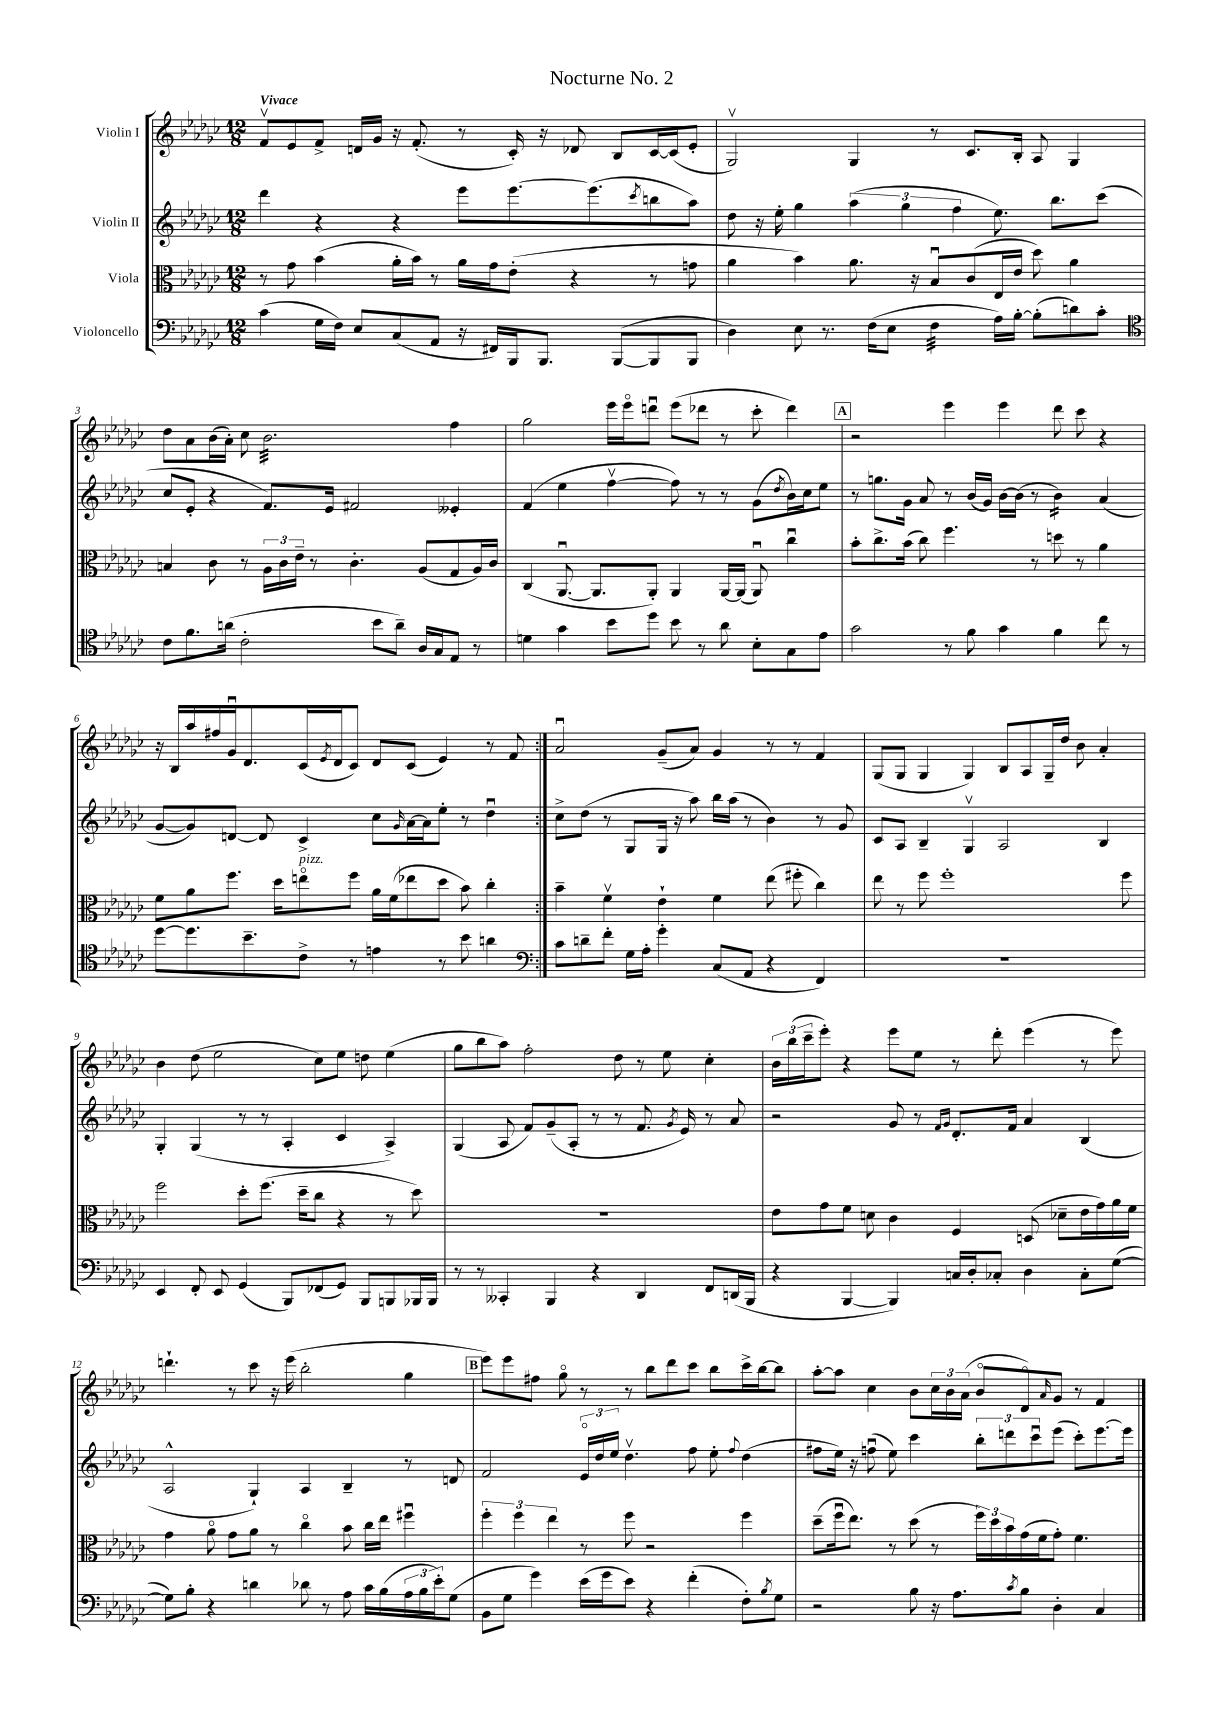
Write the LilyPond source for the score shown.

\header { title = "Nocturne No. 2" }
<<
\new StaffGroup <<
\new Staff = "s0" \with { instrumentName = "Violin I" } {
    \clef treble \key ges \major \numericTimeSignature \time 12/8 \tempo "Vivace"
    \repeat volta 2 { f'8\upbow ees'8 f'8-> d'16 ges'16 r16 f'8.-.( r8 ces'16-.) r16 des'8 bes8 ces'16~ ces'16( ees'8-. |
    ges2\upbow) ges4 r8 ces'8. bes16-. aes8 ges4 |
    des''8 aes'8 bes'16( aes'16-.) ces''8 bes'2.:32 f''4 |
    ges''2 ees'''16 ees'''16\flageolet d'''8\downbow ees'''8( des'''8 r8 ces'''8-. des'''4) |
    \mark \markup { \box "A" } r2 ees'''4 ees'''4 des'''8 ces'''8 r4 |
    r16 bes16 aes''16 fis''16 ges'16\downbow des'8. ces'16( \acciaccatura { ees'8 } des'16 ces'8) des'8 ces'8( ees'4) r8 f'8 | }
    aes'2\downbow ges'8--( aes'8) ges'4 r8 r8 f'4 |
    ges8( ges8 ges4 ges4) bes8 aes8 ges16-- des''16 bes'8 aes'4-. |
    bes'4 des''8( ees''2 ces''8) ees''8 d''8 ees''4( |
    ges''8 bes''8 aes''8) f''2-. des''8 r8 ees''8 ces''4-. |
    \tuplet 3/2 { bes'16 bes''16( ces'''16-- } ees'''8-.) r4 ees'''8 ees''8 r8 des'''8-. ees'''4( r8 ees'''8) |
    d'''4.-! r8 ces'''8 r16 ees'''16( bes''2-. ges''4 |
    \mark \markup { \box "B" } ees'''8) ees'''8 fis''8 ges''8\flageolet r8 r8 bes''8 des'''8 ces'''8 bes''8 ces'''16-> bes''16~ bes''8 |
    aes''8~-. aes''8 ces''4 bes'8 \tuplet 3/2 { ces''16 bes'16 aes'16( } bes'8\flageolet des'8\flageolet) \grace { aes'16 } ges'8 r8 f'4 \bar "|." |
}
\new Staff = "s1" \with { instrumentName = "Violin II" } {
    \clef treble \key ges \major \numericTimeSignature \time 12/8
    \repeat volta 2 { des'''4 r4 r4 ees'''8 ees'''8.~ ees'''8.( \acciaccatura { ces'''8 } b''8 aes''8) |
    des''8 r16 ees''16-. ges''4 \tuplet 3/2 { aes''4( ges''4 f''4 } ees''8.) bes''8. ces'''8( |
    ces''8 ees'8-. r4 f'8.) ees'16 fis'2 eeses'4-. |
    f'4( ees''4 f''4~\upbow f''8) r8 r8 ges'8( \acciaccatura { des''8 } bes'16) ces''16 ees''8 |
    \mark \markup { \box "A" } r8 g''8. ges'16 aes'8 r8 bes'16( ges'16) bes'16~ bes'16( r8 bes'4:16) aes'4( |
    ges'8~ ges'8) d'8~ d'8 ces'4-> ces''8 \grace { ges'16 } aes'16~ aes'16 ees''8-. r8 des''4\downbow | }
    ces''8-> des''8( r8 ges8 ges16 r16 aes''8) bes''16 aes''16( r8 bes'4) r8 ges'8 |
    ces'8 aes8 bes4-- ges4\upbow aes2 bes4 |
    ges4-. ges4( r8 r8 aes4-. ces'4 aes4->) |
    ges4( aes8 f'8) ges'8--( aes8-. r8 r8 f'8. \acciaccatura { ges'8 } ees'16) r8 aes'8 |
    r2 ges'8 r8 \grace { f'16 ges'16 } des'8.-. f'16 aes'4 bes4( |
    aes2-^ ges4-!) aes4 bes4-- r8 d'8 |
    \mark \markup { \box "B" } f'2 \tuplet 3/2 { ees'16\flageolet des''16 ees''16 } des''4.\upbow f''8 ees''8-. \appoggiatura { f''8 } des''4( |
    fis''8 ees''16) r16 f''8\downbow( ees''8) ces'''4 \tuplet 3/2 { bes''8-. d'''8 ces'''8\downbow } ees'''8( ces'''8-.) ees'''8.~ ees'''16 \bar "|." |
}
\new Staff = "s2" \with { instrumentName = "Viola" } {
    \clef alto \key ges \major \numericTimeSignature \time 12/8
    \repeat volta 2 { r8 ges'8 bes'4( aes'16-. bes'16) r8 aes'16 ges'16 ees'8-.( r4 r8 g'8 |
    aes'4 bes'4) aes'8. r16 bes8\downbow ces'8( ees16 ees'16 des''8) aes'4 |
    b4 ces'8 r8 \tuplet 3/2 { aes16 ces'16 ees'16-- } r8 ces'4.-. aes8( ges8 aes16) ces'16 |
    ces4( aes,8.~\downbow aes,8. aes,8-.) aes,4 aes,16~ aes,16( aes,8\downbow) ces''4\downbow |
    \mark \markup { \box "A" } bes'8-. ces''8.-> bes'16( ces''8) f''4. r8 d''8 r8 aes'4 |
    f'8 aes'8 f''8. des''16 e''8\flageolet^\markup { \italic "pizz." } f''8 aes'16 f'16( ees''8 des''8 bes'8) ces''4-. | }
    bes'4-- f'4\upbow ees'4-! f'4 ees''8( fis''8-. ces''4) |
    ees''8 r8 f''8 f''1-. f''8 |
    f''2 des''8-. f''8.( des''16-- ces''8 r4 r8 des''8) |
    R1. |
    ees'8 ges'8 f'8 d'8 ces'4 f4 d8( des'8-- ees'16 ges'16) aes'16 f'16 |
    ges'4 aes'8\flageolet ges'8 aes'8 r8 ces''4\flageolet bes'8 ces''16 ees''16 fis''4\downbow |
    \mark \markup { \box "B" } \tuplet 3/2 { f''4-. f''4 ees''4 } r8 f''8 r2 f''4 |
    des''8--( f''16\downbow ees''8.) r8 des''8( r8 \tuplet 3/2 { f''16) des''16 bes'16 } ges'16( f'16 ges'8-.) f'4. \bar "|." |
}
\new Staff = "s3" \with { instrumentName = "Violoncello" } {
    \clef bass \key ges \major \numericTimeSignature \time 12/8
    \repeat volta 2 { ces'4( ges16 f16) ees8 ces8( aes,8 r16 fis,16) bes,,16 bes,,8. bes,,8~( bes,,8 bes,,8 |
    des4) ees8 r8. f16( ees8 f4:32 aes16) bes16~-. bes8-.( d'8) ces'8-. |
    \clef tenor ces'8 f'8. a'16( ces'2-. bes'8 a'8--) aes16 ges16 ees8 r8 |
    d'4 ges'4 bes'8 des''8 bes'8 r8 aes'8 bes8-. ges8 ees'8 |
    \mark \markup { \box "A" } ges'2 r8 f'8 ges'4 f'4 ces''8 r8 |
    des''8~ des''8. bes'8.-- ces'8-> r8 e'4 r8 bes'8 a'4 | }
    \clef bass ces'8 d'8-- f'8-. ges16 aes16-. ges'4-. ces8( aes,8 r4 f,4) |
    R1. |
    ees,4 f,8-. ees,8 ges,4( bes,,8) fes,8( ges,8) bes,,8 b,,8 bes,,16 bes,,16 |
    r8 r8 ceses,4-. bes,,4 r4 des,4 f,8 d,16( bes,,16 |
    r4 bes,,4~ bes,,4) c16 des16-. ces8-. des4 ces8-. ges8~( |
    ges8) bes8-. r4 d'4 des'8 r8 aes8 ces'16 bes16( \tuplet 3/2 { aes16 bes16 ees'16-.) } ges8( |
    \mark \markup { \box "B" } bes,8 ges8 ges'4) ees'16( ges'16 ees'8) r4 f'4-.( f8-.) \acciaccatura { bes8 } ges8 |
    r2 bes8 r16 aes8. \acciaccatura { ces'8 } bes8 des4-. ces4 \bar "|." |
}
>>
>>
